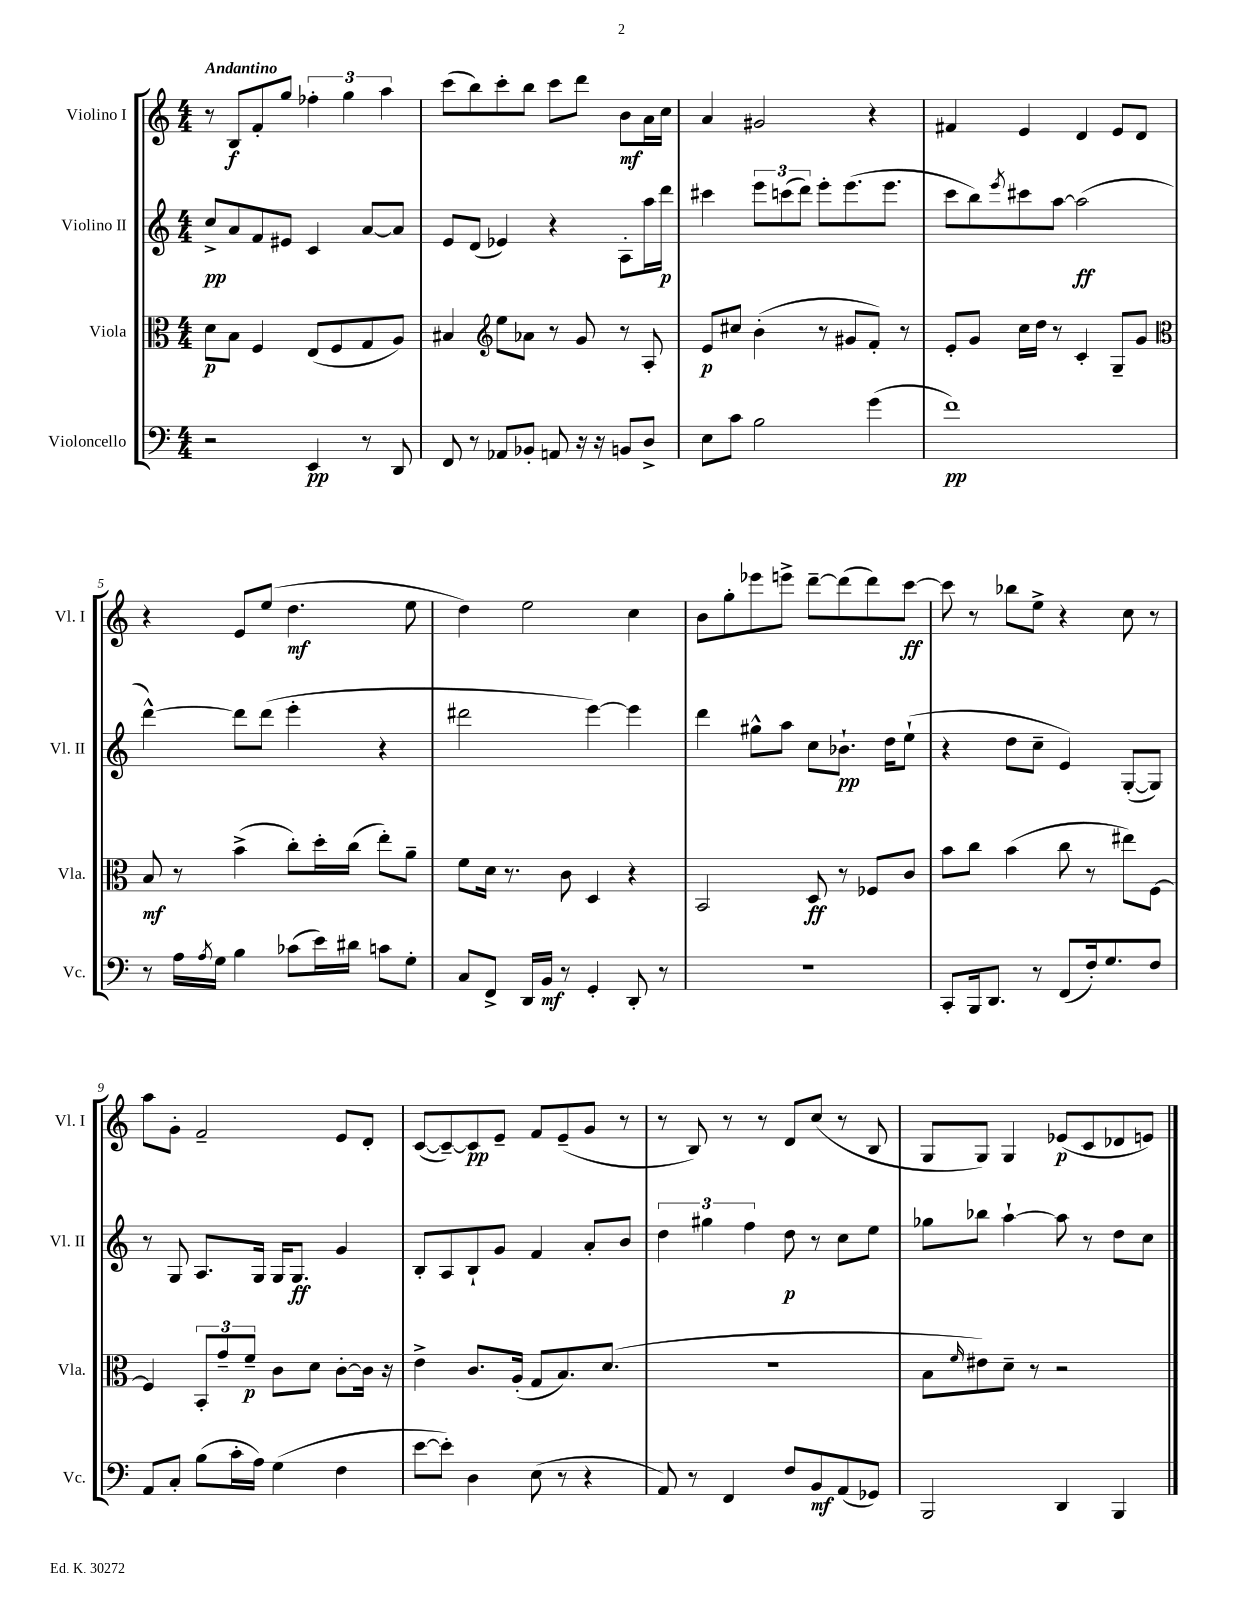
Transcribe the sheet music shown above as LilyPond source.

<<
\new StaffGroup <<
\new Staff = "s0" \with { instrumentName = "Violino I" shortInstrumentName = "Vl. I" } {
    \clef treble \key c \major \numericTimeSignature \time 4/4 \tempo "Andantino"
    r8 b8\f f'8-. g''8 \tuplet 3/2 { fes''4-. g''4 a''4 } |
    c'''8( b''8) c'''8-. b''8 c'''8 d'''8 b'8\mf a'16 c''16 |
    a'4 gis'2 r4 |
    fis'4 e'4 d'4 e'8 d'8 |
    r4 e'8 e''8( d''4.\mf e''8 |
    d''4) e''2 c''4 |
    b'8 g''8-. ees'''8 e'''8-> d'''8~-- d'''8( d'''8) c'''8~\ff |
    c'''8 r8 bes''8 e''8-> r4 c''8 r8 |
    a''8 g'8-. f'2-- e'8 d'8-. |
    c'8~( c'8~--) c'8\pp e'8-- f'8 e'8--( g'8 r8 |
    r8 b8) r8 r8 d'8 c''8( r8 b8 |
    g8 g8) g4 ees'8\p( c'8 des'8 e'8) \bar "|." |
}
\new Staff = "s1" \with { instrumentName = "Violino II" shortInstrumentName = "Vl. II" } {
    \clef treble \key c \major \numericTimeSignature \time 4/4
    c''8->\pp a'8 f'8 eis'8 c'4 a'8~ a'8 |
    e'8 d'8( ees'4) r4 a8-. a''16 d'''16\p |
    cis'''4 \tuplet 3/2 { e'''8 c'''8( d'''8) } e'''8-. e'''8.( e'''8. |
    c'''8 b''8) \acciaccatura { e'''8 } cis'''8 a''8~ a''2\ff( |
    d'''4~-^) d'''8 d'''8( e'''4-. r4 |
    dis'''2 e'''4~) e'''4 |
    d'''4 gis''8-^ a''8 c''8 bes'8.-!\pp d''16 e''8-!( |
    r4 d''8 c''8-- e'4) g8~-.( g8) |
    r8 g8 a8. g16 g16 g8.\ff g'4 |
    b8-. a8 b8-! g'8 f'4 a'8-. b'8 |
    \tuplet 3/2 { d''4 gis''4 f''4 } d''8\p r8 c''8 e''8 |
    ges''8 bes''8 a''4~-! a''8 r8 d''8 c''8 \bar "|." |
}
\new Staff = "s2" \with { instrumentName = "Viola" shortInstrumentName = "Vla." } {
    \clef alto \key c \major \numericTimeSignature \time 4/4
    d'8\p b8 f4 e8( f8 g8 a8) |
    bis4 \clef treble e''8 aes'8 r8 g'8 r8 a8-. |
    e'8\p cis''8 b'4-.( r8 gis'8 f'8-.) r8 |
    e'8-. g'8 c''16 d''16 r8 c'4-. g8-- g'8 |
    \clef alto b8\mf r8 b'4->( c''8-.) d''16-. c''16( e''8-.) a'8-- |
    f'8 d'16 r8. c'8 d4 r4 |
    b,2 d8\ff r8 fes8 c'8 |
    b'8 c''8 b'4( c''8 r8 eis''8) f8~ |
    f4 \tuplet 3/2 { b,8-. g'8-- f'8--\p } c'8 d'8 c'8~-. c'16 r16 |
    e'4-> c'8. a16-.( g8 b8.) d'8.( |
    r1 |
    b8 \grace { f'16 } eis'8) d'8-- r8 r2 \bar "|." |
}
\new Staff = "s3" \with { instrumentName = "Violoncello" shortInstrumentName = "Vc." } {
    \clef bass \key c \major \numericTimeSignature \time 4/4
    r2 e,4\pp r8 d,8 |
    f,8 r8 aes,8 bes,8-. a,8 r16 r16 b,8 d8-> |
    e8 c'8 b2 g'4( |
    f'1\pp) |
    r8 a16 \acciaccatura { a8 } g16 b4 ces'8( e'16) dis'16 c'8 g8-. |
    c8 f,8-> d,16 b,16\mf r8 g,4-. d,8-. r8 |
    r1 |
    c,8-. b,,16 d,8. r8 f,8( f16-.) g8. f8 |
    a,8 c8-. b8( c'16-. a16) g4( f4 |
    e'8~ e'8-.) d4 e8( r8 r4 |
    a,8) r8 f,4 f8 b,8\mf a,8( ges,8) |
    b,,2 d,4 b,,4 \bar "|." |
}
>>
>>
